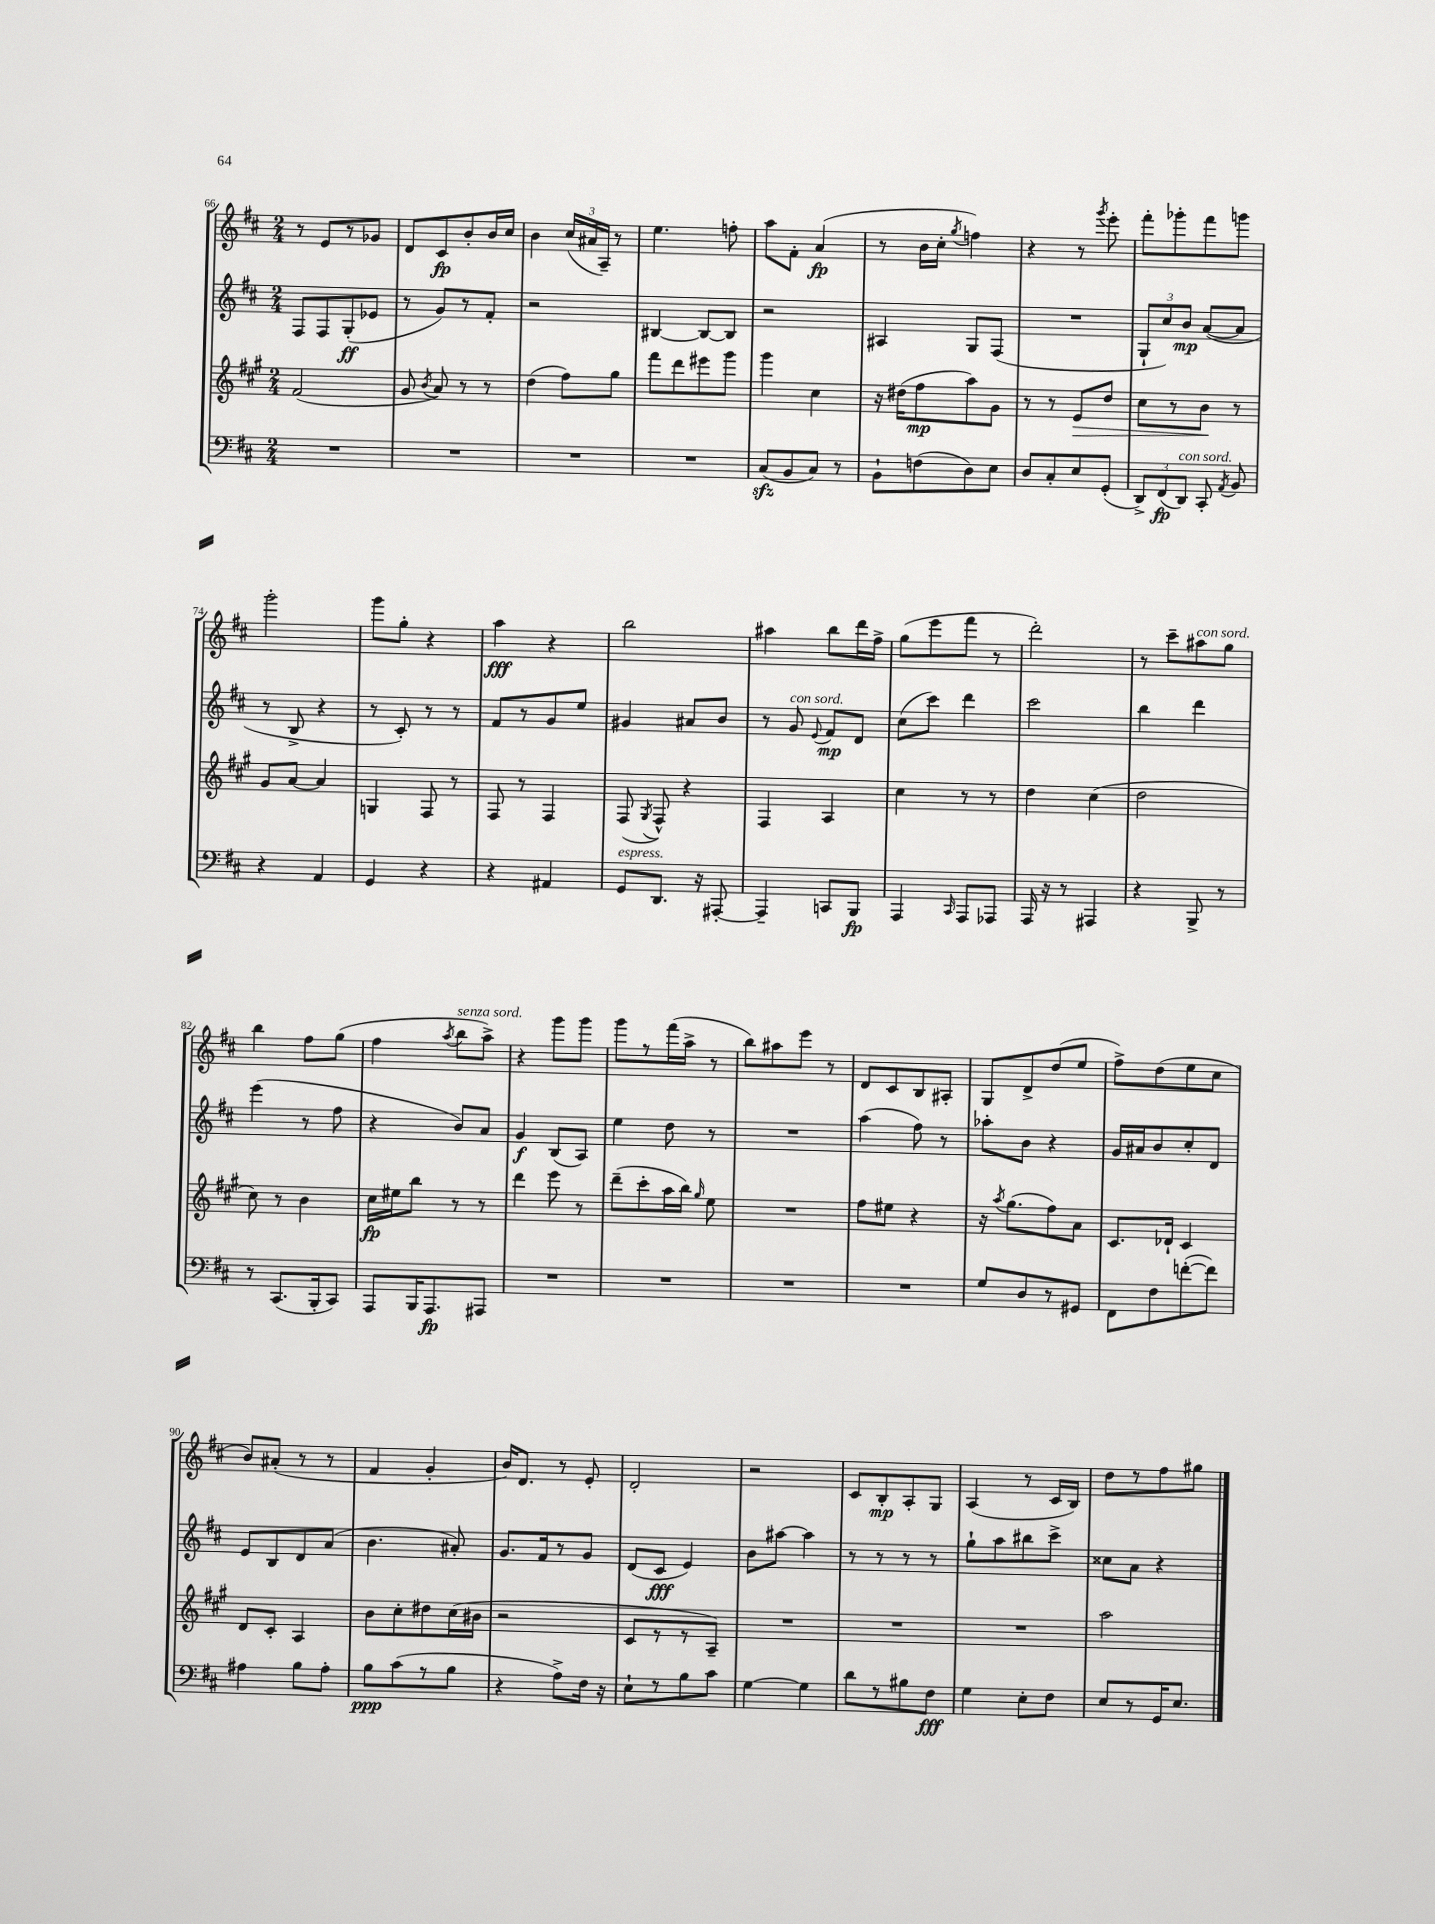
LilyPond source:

<<
\new StaffGroup <<
\new Staff = "s0" {
    \clef treble \key d \major \numericTimeSignature \time 2/4
    \autoBeamOff r8 e'8[ r8 ges'8] |
    d'8[ cis'8\fp b'8-. b'16 cis''16] |
    b'4 \tuplet 3/2 { cis''16[( ais'16 a16]--) } r8 |
    e''4. f''8-. |
    a''8[ fis'8]-. a'4\fp( |
    r8 b'16[ cis''16]-. \acciaccatura { g''8 } f''4) |
    r4 r8 \acciaccatura { g'''8 } e'''8-. |
    fis'''8[-. ges'''8-. fis'''8 g'''8] |
    g'''2-. |
    g'''8[ g''8]-. r4 |
    a''4\fff r4 |
    b''2 |
    ais''4 b''8[ d'''16 fis''16]-> |
    g''8[( e'''8 fis'''8] r8 |
    d'''2-.) |
    r8 cis'''8[-- ais''8^\markup { \italic "con sord." } g''8] |
    b''4 fis''8[ g''8]( |
    fis''4 \acciaccatura { a''8 } b''8[^\markup { \italic "senza sord." } a''8]->) |
    r4 g'''8[ g'''8] |
    g'''8[ r8 fis'''16( a''16]-> r8 |
    b''8[) ais''8 e'''8] r8 |
    d'8[ cis'8 b8 ais8]-. |
    g8[ d'8-> d''8( e''8] |
    fis''8[->) d''8( e''8 cis''8] |
    b'8[) ais'8]-.( r8 r8 |
    fis'4 g'4-. |
    b'16[) d'8.] r8 e'8-. |
    d'2-. |
    r2 |
    cis'8[ b8-.\mp a8-. g8] |
    a4( r8 cis'16[ b16]) |
    d''8[ r8 fis''8 gis''8] \bar "|." |
}
\new Staff = "s1" {
    \clef treble \key d \major \numericTimeSignature \time 2/4
    \autoBeamOff fis8[ fis8 g8-.\ff( ees'8] |
    r8 g'8[) r8 fis'8]-. |
    r2 |
    bis4~ bis8[~ bis8] |
    r2 |
    ais4 g8[ fis8]( |
    R2 |
    \tuplet 3/2 { g8[-! cis''8) b'8]\mp } a'8[~( a'8] |
    r8 b8-> r4 |
    r8 cis'8-.) r8 r8 |
    fis'8[ r8 g'8 e''8] |
    gis'4 ais'8[ b'8] |
    r8 g'8^\markup { \italic "con sord." } \appoggiatura { e'8 } fis'8[\mp d'8] |
    cis''8[( cis'''8]) d'''4 |
    cis'''2 |
    b''4 d'''4 |
    e'''4( r8 fis''8 |
    r4 b'8[) a'8] |
    g'4\f b8[( a8]) |
    e''4 d''8 r8 |
    R2 |
    a''4( fis''8) r8 |
    aes''8[-. b'8] r4 |
    g'16[ ais'16 b'8 cis''8-. d'8] |
    e'8[ b8 d'8 a'8]( |
    b'4. ais'8-.) |
    g'8.[ fis'16 r8 g'8] |
    d'8[( cis'8]\fff e'4) |
    b'8[ ais''8]~ ais''4 |
    r8 r8 r8 r8 |
    g''8[-! a''8 bis''8 cis'''8]-> |
    cisis''8[ a'8] r4 \bar "|." |
}
\new Staff = "s2" {
    \clef treble \key a \major \numericTimeSignature \time 2/4
    \autoBeamOff fis'2( |
    gis'8 \acciaccatura { b'8 } a'8) r8 r8 |
    d''4( fis''8[) gis''8] |
    fis'''8[ d'''8 eis'''8 gis'''8] |
    gis'''4 cis''4 |
    r16 dis''16[( fis''8\mp a''8) gis'8] |
    r8 r8 e'8[\> d''8] |
    cis''8[ r8 b'8]\! r8 |
    gis'8[ a'8]~ a'4 |
    g4 fis8 r8 |
    fis8 r8 fis4 |
    fis8( \acciaccatura { gis8 } fis8-^) r4 |
    fis4 a4 |
    cis''4 r8 r8 |
    d''4 cis''4( |
    d''2 |
    cis''8) r8 b'4 |
    cis''16[\fp eis''16 b''8] r8 r8 |
    d'''4 e'''8 r8 |
    d'''8[--( cis'''8-. a''16 b''16]) \grace { gis''16 } e''8 |
    R2 |
    fis''8[ eis''8] r4 |
    r16 \acciaccatura { a''8 } gis''8.[( fis''8) a'8] |
    cis'8.[ des'16]-! cis'4 |
    d'8[ cis'8]-. a4 |
    b'8[ cis''8-. dis''8 cis''16( bis'16] |
    r2 |
    cis'8[ r8 r8 a8]--) |
    R2 |
    R2 |
    R2 |
    a''2 \bar "|." |
}
\new Staff = "s3" {
    \clef bass \key d \major \numericTimeSignature \time 2/4
    \autoBeamOff R2 |
    R2 |
    R2 |
    R2 |
    cis8[\sfz( b,8 cis8]) r8 |
    b,8[-! f8( d8) e8] |
    d8[ cis8-. e8 g,8]-.( |
    \tuplet 3/2 { d,8[->) fis,8\fp( d,8]^\markup { \italic "con sord." }) } cis,8-. \acciaccatura { a,8 } b,8 |
    r4 a,4 |
    g,4 r4 |
    r4 ais,4 |
    g,8[^\markup { \italic "espress." } d,8.] r16 ais,,8~-. |
    ais,,4-- c,8[ b,,8]\fp |
    a,,4 \grace { cis,16 } a,,8[ aes,,8] |
    a,,16 r16 r8 ais,,4 |
    r4 b,,8-> r8 |
    r8 cis,8.[( b,,16-. cis,8]) |
    a,,8[ b,,16 a,,8.\fp ais,,8] |
    R2 |
    R2 |
    R2 |
    R2 |
    g8[ d8 r8 gis,8] |
    fis,8[ fis8 f'8~-.( f'8]) |
    ais4 b8[ ais8]-. |
    b8[\ppp cis'8( r8 b8] |
    r4 a8[->) fis16] r16 |
    e8[-! r8 b8 cis'8] |
    g4~ g4 |
    d'8[ r8 bis8 fis8]\fff |
    g4 e8[-. fis8] |
    e8[ r8 g,16 e8.] \bar "|." |
}
>>
>>
\layout { \context { \Score currentBarNumber = #66 } }
